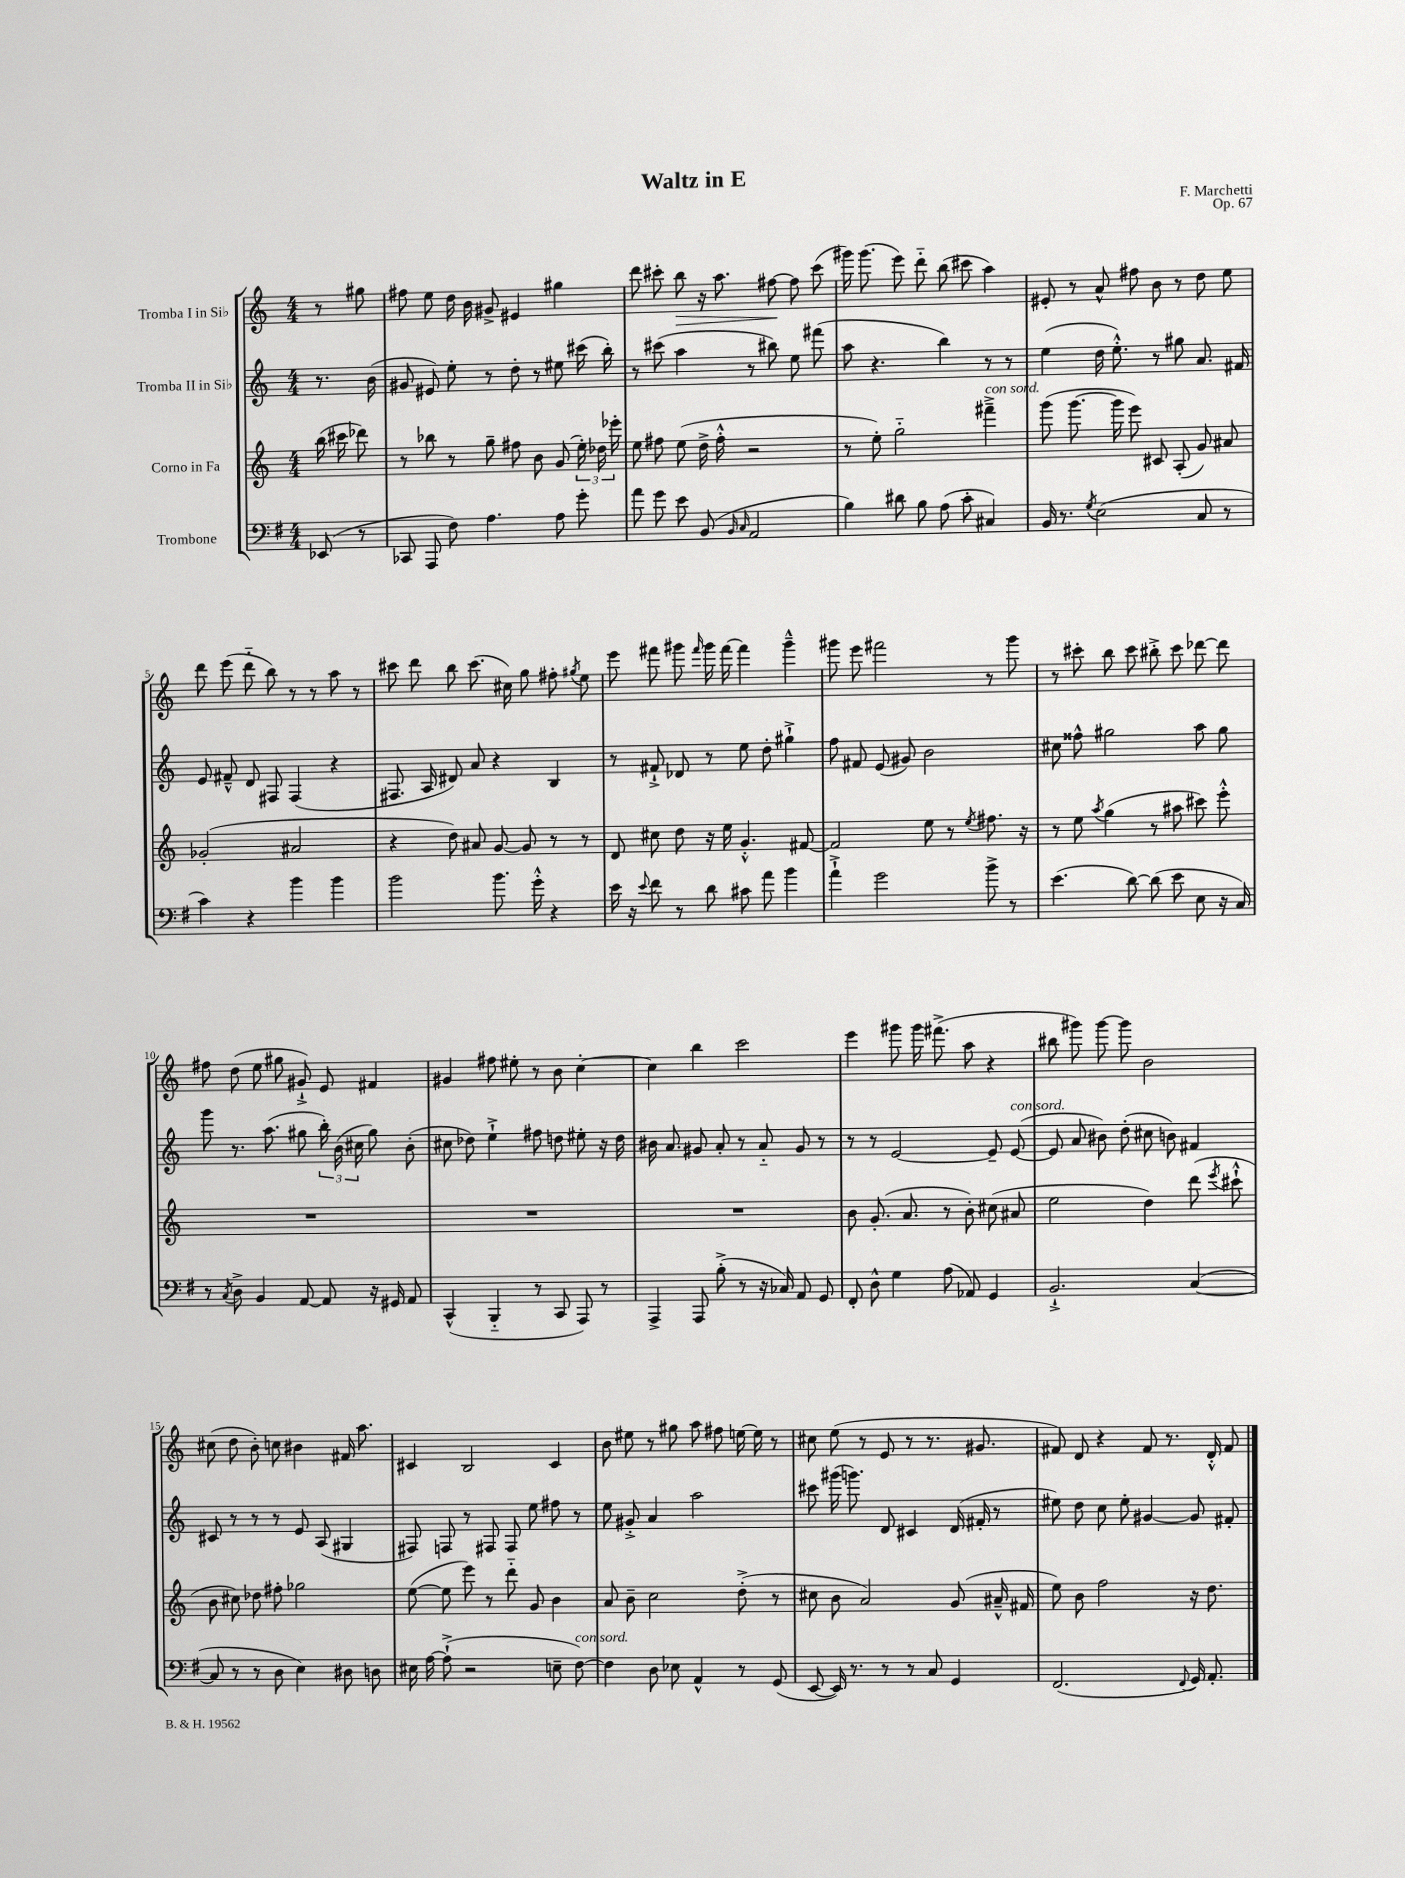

**kern	**kern	**kern	**kern
*staff4	*staff3	*staff2	*staff1
*clefF4	*clefG2	*clefG2	*clefG2
*k[f#]	*k[]	*k[]	*k[]
*M4/4	*M4/4	*M4/4	*M4/4
(8EE-	(16bb	8.r	8r
.	16ccc#	.	.
8r	8ddd-)	.	8gg#
.	.	(16b	.
=	=	=	=
8CC-	8r	8g#	8ff#
8AAA	8bb-	8e#)	8ee
8F#)	8r	8ee'	16dd
.	.	.	16b
4.A	8gg~	8r	8g#^
.	8ff#	8dd'	4e#
.	8b	8r	.
8A	(8g	8ee#	4gg#
8g'	24ee')	(16ccc#	.
.	24dd-	.	.
.	.	16bb')	.
.	24eee-'	.	.
=	=	=	=
8a	8ee	8r	8ddd
8g	8ff#	(8ccc#	8ccc#'
8e	(8ee	4aa	8bb
(8BB	16dd^	.	16r
.	16ff#'^^	.	8.aa
16qqBB	.	.	.
16qqC	.	.	.
2AA	2r	8r	.
.	.	8bb#)	[8ff#
.	.	8ee	8ff#]
.	.	(8fff#	(8ccc#
=	=	=	=
4B)	8r	8aa	16ggg#)
.	.	.	(8.ggg#
.	8ee')	4.r	.
8d#	2gg'~	.	8eee)
8B	.	.	8ddd'~
(8A	.	4bb)	(8bb
8c'	.	.	8ccc#
4C#)	4fff#~^	8r	4aa)
.	.	8r	.
=	=	=	=
16BB	(8ggg	(4ee	8e#'
8.r	.	.	.
.	[8.ggg	.	8r
8qG	.	.	.
(2E	.	16dd	8a^^
.	16ggg]	8.ee'^^)	.
.	8eee)	.	8ff#
.	8c#	8r	8b
.	(8A'	8gg#	8r
8C	8g)	8.a	8dd
8r	8a#	.	8ee
.	.	16f#	.
=	=	=	=
4c)	(2g-'	8e	8ddd
.	.	8f#~^^	(8eee
4r	.	8d	8ddd'~
.	.	8F#	8bb)
4b	2a#	(4F#	8r
.	.	.	8r
4b	.	4r	8aa
.	.	.	8r
=	=	=	=
2b	4r	8.F#	8ccc#
.	.	.	8ddd
.	.	16A	.
.	8dd)	8d#)	8bb
.	8a#	8a	(8.ccc#
8.b	[8g	4r	.
.	.	.	16cc#)
.	8g]	.	8gg
16g'^^	.	.	.
4r	8r	4B	8ff#'
.	.	.	8qgg#
.	8r	.	8ee
=	=	=	=
16e	8d	8r	8eee
16r	.	.	.
8qqe	.	.	.
8f#	8cc#	8f#`^	8fff#
8r	8dd	8d-	8ggg#
.	.	.	16qqfff#
8d	16r	8r	16ggg#
.	16ee	.	[16fff#
8c#	4.g'^^	8ee	4fff#]
8a	.	8dd'	.
4b	.	4gg#`^	4ggg#~^^
.	[8f#	.	.
=	=	=	=
4a`^	2f#]	8ff	8ggg#
.	.	8f#	8eee
2g	.	(8e	2fff#
.	.	8g#)	.
.	8ee	2b	.
.	8r	.	.
.	8qee	.	.
8b^	8.ff#	.	8r
8r	.	.	8ggg#
.	16r	.	.
=	=	=	=
(4.e	8r	8cc#	8r
.	8ee	8ff##^^	8ccc#'
.	8qaa	.	.
.	(4gg	2gg#	8bb
[8d)	.	.	8ccc#
(8d]	8r	.	8bb#'^
8e	8aa#	.	8ccc#
8E	8ccc#)	8aa	[8ddd-
16r	8eee'^^	8gg#	8ddd-]
16C)	.	.	.
=	=	=	=
8r	1r	8ggg	8ff#
8qC	.	.	.
8D^	.	8.r	(8dd
4BB	.	.	8ee
.	.	(8.aa	.
.	.	.	8gg#
[8AA	.	8gg#	8g#`^)
8AA]	.	24bb')	8e
.	.	(24b	.
.	.	24cc#	.
16r	.	8gg#)	4f#
16GG#	.	.	.
8AA	.	(8b'	.
=	=	=	=
(4CC^^	1r	8cc#	4g#
.	.	8dd-)	.
4BBB'~	.	4ee`^	8ff#
.	.	.	8ee#'
8r	.	8ff#	8r
8CC	.	8dd	8b
8AAA)	.	8ee#'	[4cc'
8r	.	16r	.
.	.	16dd	.
=	=	=	=
4AAA^	1r	16b#	4cc]
.	.	8.a	.
8AAA	.	8g#	4bb
(8B'^	.	8a'	.
8r	.	8r	2ccc
16r	.	8a'~	.
16C-)	.	.	.
8AA	.	8g#	.
8GG	.	8r	.
=	=	=	=
8FF#'	8b	8r	4eee
8D^^	(8.g'	8r	.
4G	.	[2e	8ggg#
.	8.a	.	.
.	.	.	16ggg#
.	.	.	(8.fff#^
(8A	8r	.	.
8AA-)	8b')	.	8aa
4GG	(8cc#	8e~]	4r
.	8a#	([8e	.
=	=	=	=
2.BB`^	2ee	8e]	8bb#
.	.	8a	8ggg#)
.	.	8b#)	[8ggg#
.	.	(8dd'	8ggg#]
.	4dd)	8cc#	2b
.	.	8b)	.
([4C	(8ddd	4f#	.
.	8qeee	.	.
.	8ccc#`^^	.	.
=	=	=	=
8C]	8b	8c#	(8cc#
8r	8cc#)	8r	8dd
8r	8dd-	8r	8b')
8D	8ff#'	8r	8cc
4E)	2gg-	8e	4b#
.	.	(8A	.
8D#	.	4G#	16f#
.	.	.	8.aa
8D	.	.	.
=	=	=	=
16E#	([8ee	8F#)	4c#
[16A	.	.	.
(8A`^]	8ee]	8F	.
2r	8eee)	8r	2B
.	8r	8F#	.
.	8ddd'~	8F#	.
.	8g	8ee	.
8E~	4b	8ff#	4c#
[8F#)	.	8r	.
=	=	=	=
4F#]	8a	8ee	8b
.	8b~	8g#'^	8ee#
8D	2cc	4a	8r
8E-	.	.	8gg#
4AA^^	.	2aa	8aa
.	.	.	8ff#
8r	(8dd'^	.	[16ee
.	.	.	16ee]
(8GG	8r	.	8r
=	=	=	=
[8EE	8cc#	8ccc#	8cc#
16EE])	8b	(16ggg#	(8ee
8.r	.	8.ggg)	.
.	2a)	.	8r
8r	.	8d	8e
8r	.	4c#	8r
8C	.	.	8.r
4GG	(8g	(16d	.
.	.	16f#'	8.g#
.	16a#~^^	8r	.
.	16f#	.	.
=	=	=	=
(2.FF#	8ee)	8ee#)	8f#)
.	8b	8dd	8d
.	2ff	8cc	4r
.	.	8ee#'	.
.	.	[4g#	8f#
.	.	.	8.r
8qqFF#	.	.	.
16GG)	16r	8g#]	.
8.AA'	8.dd	.	16d'^^
.	.	8f#'	8f#
==	==	==	==
*-	*-	*-	*-
